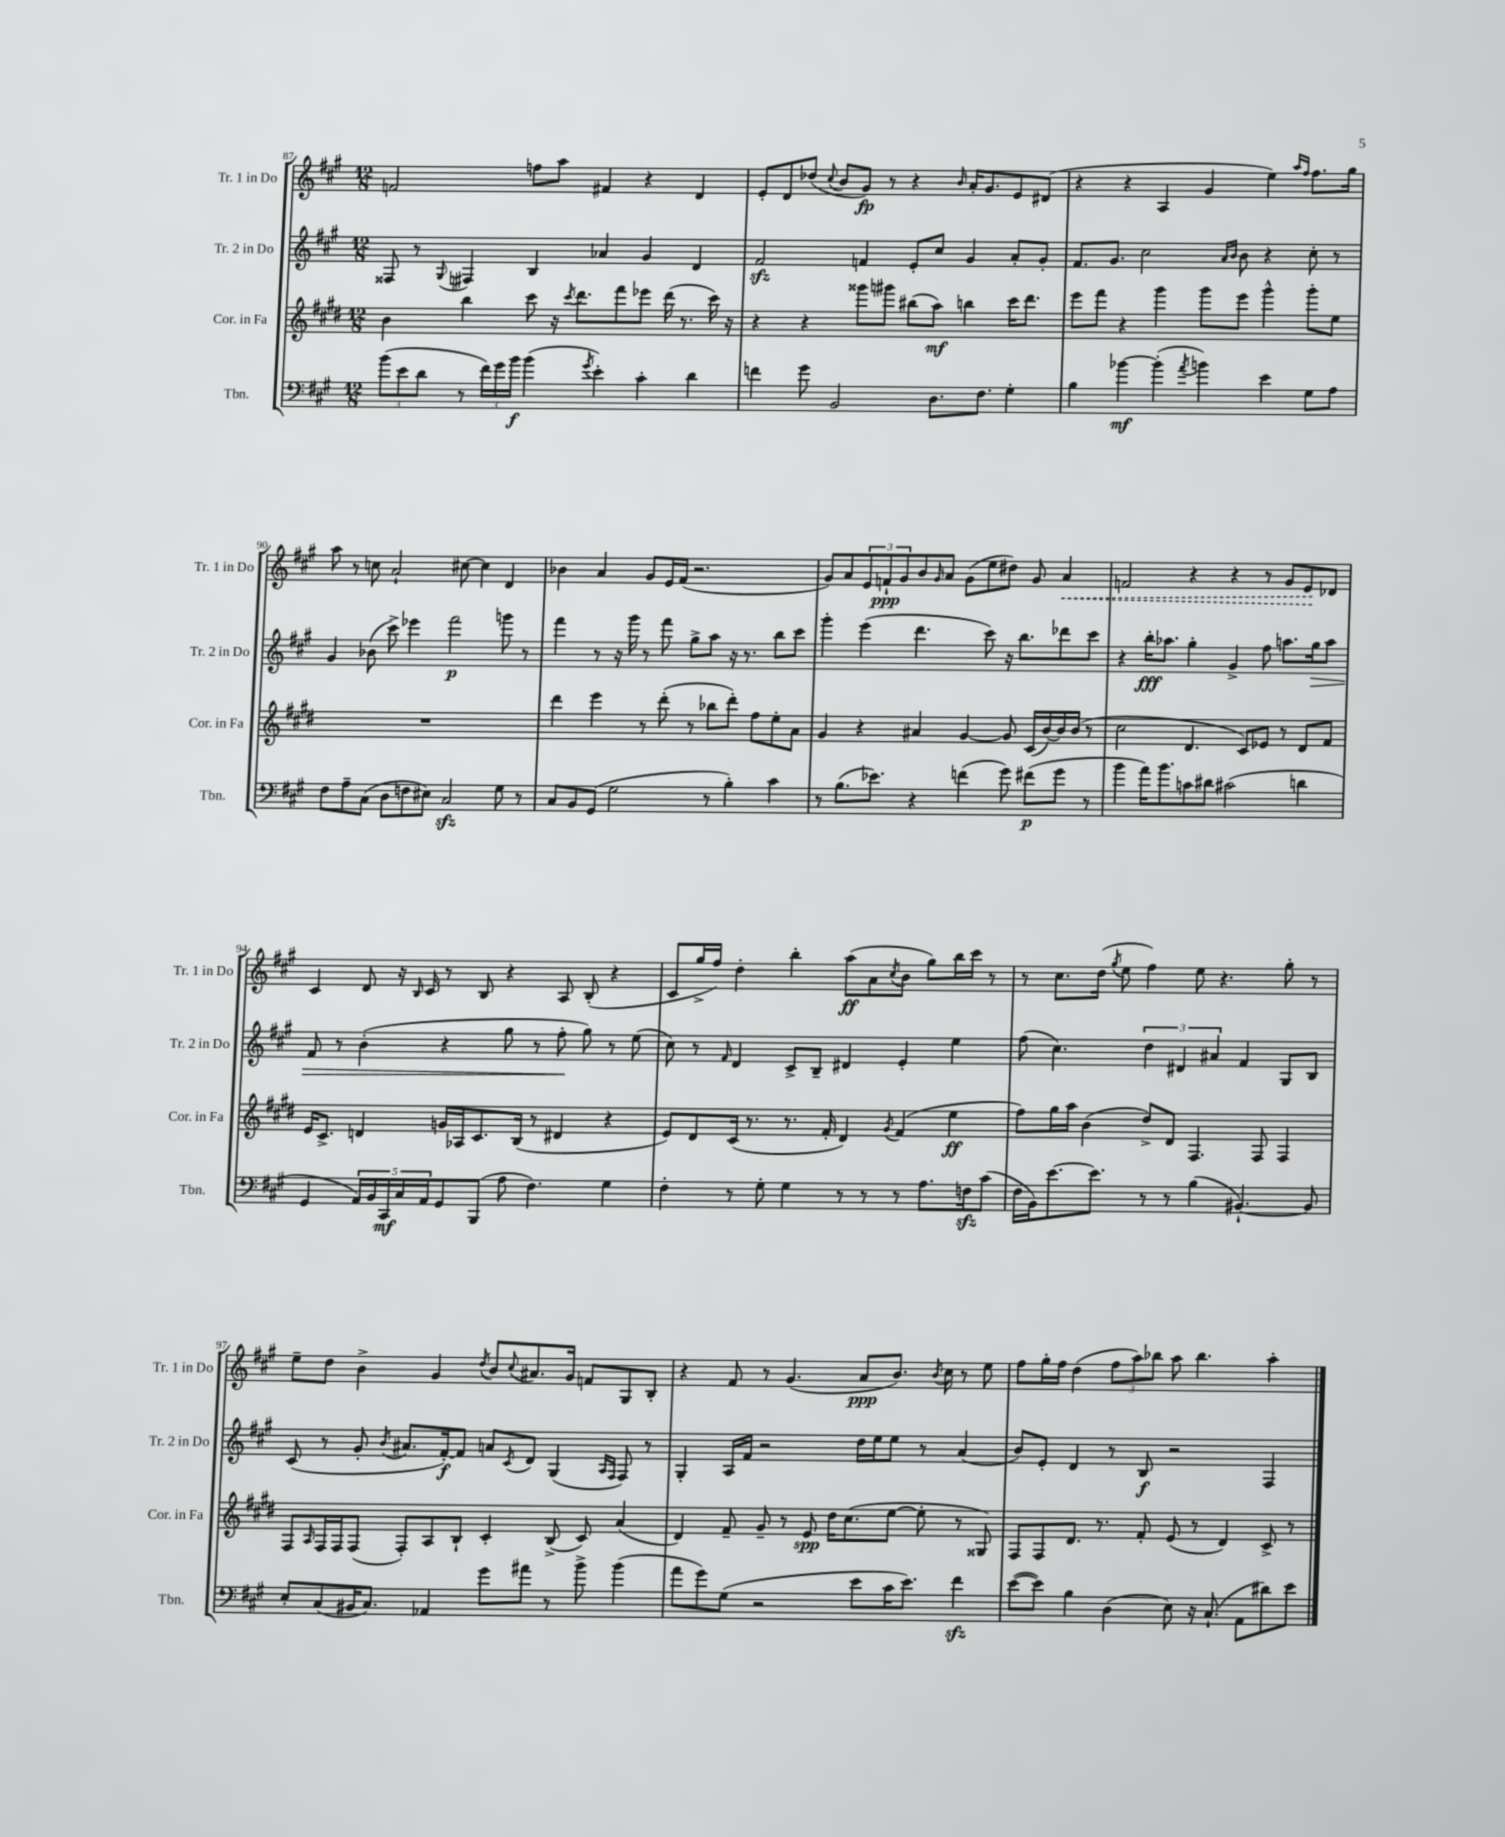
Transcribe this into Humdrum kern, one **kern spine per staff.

**kern	**dynam	**kern	**dynam	**kern	**dynam	**kern	**dynam
*part4	*part4	*part3	*part3	*part2	*part2	*part1	*part1
*staff4	*staff4	*staff3	*staff3	*staff2	*staff2	*staff1	*staff1
*I"Tbn.	*	*I"Cor. in Fa	*	*I"Tr. 2 in Do	*	*I"Tr. 1 in Do	*
*I'Tbn.	*	*I'Cor. in Fa	*	*I'Tr. 2 in Do	*	*I'Tr. 1 in Do	*
*clefF4	*	*clefG2	*	*clefG2	*	*clefG2	*
*k[f#c#g#]	*	*k[f#c#g#d#]	*	*k[f#c#g#]	*	*k[f#c#g#]	*
*M12/8	*	*M12/8	*	*M12/8	*	*M12/8	*
=87	=87	=87	=87	=87	=87	=87	=87
(12b\L	.	4b\	.	8F##X/	.	2fn/	.
12e\	.	.	.	.	.	.	.
.	.	.	.	8r	.	.	.
12d\J	.	.	.	.	.	.	.
.	.	.	.	8qqG#/	.	.	.
8r	.	4bb\	.	4F#X/	.	.	.
24f#\LL)	.	.	.	.	.	.	.
24g#\	.	.	.	.	.	.	.
24b\JJ	f	.	.	.	.	.	.
(4b\	.	8ccc#\	.	4B/	.	8ffn\L	.
.	.	16r	.	.	.	8aa\J	.
.	.	8qccc#/	.	.	.	.	.
.	.	8.ddd#\L	.	.	.	.	.
8qg#/	.	.	.	.	.	.	.
4e'\)	.	.	.	4a-X/	.	4f#X/	.
.	.	8fff#\	.	.	.	.	.
4c#'\	.	8eee-X\J	.	4g#/	.	4r	.
.	.	(16ddd#\	.	.	.	.	.
.	.	8.r	.	.	.	.	.
4d\	.	.	.	4d/	.	4d/	.
.	.	16ccc#\)	.	.	.	.	.
.	.	16r	.	.	.	.	.
=88	=88	=88	=88	=88	=88	=88	=88
4fn\	.	4r	.	2f#zz/	.	8e'/L	.
.	.	.	.	.	.	8d/	.
8g#\	.	4r	.	.	.	(8dd-X/J	.
.	.	.	.	.	.	8qqcc#/	.
2BB/	.	.	.	.	.	8b/L	.
.	.	8ggg##X\L	.	4fn/	.	8g#/J)	fp
.	.	8ggg#X\J	.	.	.	8r	.
.	.	(8bb#X\L	.	8e'/L	.	4r	.
8.D\L	.	8aa\J)	mf	8cc#/J	.	.	.
.	.	.	.	.	.	16qqb/	.
.	.	4bbn\	.	4g#/	.	16a'/KL	.
8.F#\J	.	.	.	.	.	8.g#/	.
4G#'\	.	16ccc#\KL	.	8a'/L	.	8e/	.
.	.	8.ddd#\J	.	.	.	.	.
.	.	.	.	8g#'/J	.	(8d#X/J	.
=89	=89	=89	=89	=89	=89	=89	=89
4B\	.	8eee\L	.	8.f#/L	.	4r	.
.	.	8fff#\J	.	.	.	.	.
.	.	.	.	8.g#/J	.	.	.
[4b-X\	mf	4r	.	.	.	4r	.
.	.	.	.	2cc#\	.	.	.
(4b-'\]	.	4ggg#\	.	.	.	4A/	.
8qa/	.	.	.	.	.	.	.
4bn\)	.	8ggg#\L	.	.	.	4g#/	.
.	.	.	.	16qqa/LL	.	.	.
.	.	.	.	16qqb/JJ	.	.	.
.	.	8eee\J	.	8b\	.	.	.
4e\	.	4ggg#^^\	.	4r	.	4ee\)	.
.	.	.	.	.	.	16qqaa/LL	.
.	.	.	.	.	.	16qqff#/JJ	.
8G#\L	.	8ggg#'\L	.	8cc#'\	.	8.ff#\L	.
8A\J	.	8ee\J	.	8r	.	.	.
.	.	.	.	.	.	16gg#\Jk	.
!!LO:LB:g=z
=90	=90	=90	=90	=90	=90	=90	=90
8F#\L	.	1.r	.	4g#/	.	8aa\	.
8A~\	.	.	.	.	.	8r	.
(8C#\J	.	.	.	(8b-X\	.	8ccn\	.
8D\L	.	.	.	8ccc#^\)	.	2a`/	.
8Fn\	.	.	.	4eee-X\	.	.	.
8E#X\J)	.	.	.	.	.	.	.
2C#zz/	.	.	.	2fff#\	p	.	.
.	.	.	.	.	.	[8cc#X\	.
.	.	.	.	.	.	4cc#\]	.
8G#\	.	.	.	8gggn\	.	4d/	.
8r	.	.	.	8r	.	.	.
=91	=91	=91	=91	=91	=91	=91	=91
8C#/L	.	4ddd#\	.	4fff#\	.	4b-X\	.
8BB/	.	.	.	.	.	.	.
(8GG#/J	.	4eee\	.	8r	.	4a/	.
2G#\	.	.	.	16r	.	.	.
.	.	.	.	16ggg#\	.	.	.
.	.	8r	.	8r	.	8g#/L	.
.	.	(8ddd#'\	.	8fff#\	.	16e/L	.
.	.	.	.	.	.	(16f#/JJ	.
.	.	8r	.	8gg#^\L	.	2.r	.
8r	.	8bb-X\L	.	8aa\J	.	.	.
4B'\)	.	8ddd#'\J)	.	16r	.	.	.
.	.	.	.	8.r	.	.	.
.	.	8ff#\L	.	.	.	.	.
4c#\	.	8ee'\	.	8bb\L	.	.	.
.	.	8a\J	.	8ccc#\J	.	.	.
=92	=92	=92	=92	=92	=92	=92	=92
8r	.	4g#/	.	4ggg#'\	.	8g#/L)	.
(8.B\L	.	.	.	.	.	8a/	.
.	.	4r	.	(4eee\	.	12e/	.
8.e-X\J)	.	.	.	.	.	.	.
.	.	.	.	.	.	12fn`/	ppp
.	.	.	.	.	.	12g#/	.
4r	.	4a#X/	.	4.ddd\	.	8b/	.
.	.	.	.	.	.	16qqg#/	.
.	.	.	.	.	.	8a/J	.
(4fn\	.	[4g#/	.	.	.	(8g#\L	.
.	.	.	.	8ccc#\)	.	8ee\	.
8g#\)	.	8g#/]	.	16r	.	8dd#X\J)	.
.	.	.	.	8.bb\L	.	.	.
(8f#X\L	p	(16c#/LL	.	.	.	8g#/	.
.	.	[16b/)	.	.	.	.	.
!	!	!	!	!	!	!	!LO:HP:b
8g#\J	.	16b/]	.	8ddd-X\	.	4a/	<
.	.	(16b/JJ	.	.	.	.	.
8r	.	8r	.	8ccc#\J	.	.	.
=93	=93	=93	=93	=93	=93	=93	=93
4b\	.	2cc#\	.	4r	.	2fn/	.
16a\KL)	.	.	.	16bb'\KL	fff	.	.
8.b\	.	.	.	8.aa-X\J	.	.	.
8cn\	.	4.d#/	.	4gg#'\	.	4r	.
8d#X\J	.	.	.	.	.	.	.
(2c#X\	.	.	.	4g#^/	.	4r	.
.	.	8c#/L)	.	.	.	.	.
.	.	8e-X/J	.	8ff#\	.	8r	.
.	.	8r	.	8.aan\L	.	8g#/L	.
4dn\	.	8d#/L	.	.	.	8e/	.
!	!	!	!	!	!LO:HP:b	!	!
.	.	.	.	16gg#\k	>	.	.
.	.	8f#/J	.	8aa\J	.	8d-X/J	[
!!LO:LB:g=z
=94	=94	=94	=94	=94	=94	=94	=94
4GG#/	.	16e/KL	.	8f#/	.	4c#/	.
.	.	8.c#^/J	.	.	.	.	.
.	.	.	.	8r	.	.	.
20AA/LL)	.	4dn/	.	(4b'\	.	8d/	.
20BB/	.	.	.	.	.	.	.
20CC#/	mf	.	.	.	.	.	.
.	.	.	.	.	.	16r	.
20C#/	.	.	.	.	.	.	.
.	.	.	.	.	.	16qqB/	.
.	.	.	.	.	.	16c#/	.
20AA/J	.	.	.	.	.	.	.
8GG#/	.	16gn/LL	.	4r	.	8r	.
.	.	16A-X/J	.	.	.	.	.
(8BBB/J	.	8.c#/	.	.	.	8B/	.
8A\	.	.	.	8gg#\	.	4r	.
.	.	(16B/Jk	.	.	.	.	.
4.F#\)	.	8r	.	8r	.	.	.
.	.	4d#X/	.	8ff#'\	.	8A/	.
.	.	.	.	8gg#\)	]	(8B'/	.
4G#\	.	4r	.	8r	.	4r	.
.	.	.	.	(8ee\	.	.	.
=95	=95	=95	=95	=95	=95	=95	=95
4F#'\	.	8e/L)	.	8cc#\)	.	8c#/L	.
.	.	8d#/	.	8r	.	16gg#^/L	.
.	.	.	.	.	.	16ff#/JJ)	.
.	.	.	.	16qqf#/	.	.	.
8r	.	(16c#/Jk	.	4d/	.	4dd'\	.
.	.	8.r	.	.	.	.	.
8G#'\	.	.	.	.	.	.	.
4G#\	.	8.r	.	8c#^/L	.	4bb'\	.
.	.	.	.	8B~/J	.	.	.
.	.	16f#'/	.	.	.	.	.
8r	.	4d#/)	.	4d#X/	.	(8aa\L	ff
8r	.	.	.	.	.	8a\	.
.	.	8qg#/	.	.	.	8qcc#/	.
8r	.	(4f#/	.	4e'/	.	8b\J	.
8.A\L	.	.	.	.	.	8gg#\L)	.
.	.	4ee\	ff	4ee\	.	16bb\L	.
16Fnzz\k	.	.	.	.	.	16ccc#\JJ	.
(8c#\J	.	.	.	.	.	8r	.
=96	=96	=96	=96	=96	=96	=96	=96
16F#\LL	.	8ff#\L)	.	(8ff#\	.	8r	.
16BB\J)	.	.	.	.	.	.	.
[8.e\	.	16gg#\L	.	4.cc#\)	.	8.cc#\L	.
.	.	16aa\JJ	.	.	.	.	.
.	.	(4b\	.	.	.	.	.
8.e\J]	.	.	.	.	.	(16dd\Jk	.
.	.	.	.	.	.	8qgg#/	.
.	.	.	.	.	.	8ee\	.
8r	.	8dd#^/L)	.	6dd\	.	4ff#\)	.
8r	.	8d#/J	.	.	.	.	.
.	.	.	.	6d#X/	.	.	.
(4B\	.	4.F#/	.	.	.	8ee\	.
.	.	.	.	6a#X/	.	.	.
.	.	.	.	.	.	4.r	.
[4.BB#X`/)	.	.	.	4f#/	.	.	.
.	.	8F#/	.	.	.	.	.
.	.	4F#/	.	8G#/L	.	8gg#'\	.
8BB#/]	.	.	.	8B/J	.	8r	.
!!LO:LB:g=z
=97	=97	=97	=97	=97	=97	=97	=97
8E'/L	.	8F#/L	.	(8c#/	.	8ee~\L	.
.	.	16qqA/	.	.	.	.	.
(8C#/	.	16F#/L	.	8r	.	8dd\J	.
.	.	16F#/J	.	.	.	.	.
16BB#X/K	.	(8F#/J	.	8g#'/	.	4b^\	.
8.C#/J)	.	.	.	.	.	.	.
.	.	.	.	8qb/	.	.	.
.	.	8F#'/L)	.	8.a#X/L	.	.	.
4AA-X/	.	8A/	.	.	.	4g#/	.
.	.	.	.	[16f#'/k)	f	.	.
.	.	8B`/J	.	8f#/J]	.	.	.
.	.	.	.	.	.	8qdd/	.
8g#\L	.	4c#'/	.	8an/L	.	8b/L	.
.	.	.	.	8qc#/	.	8qqcc#/	.
8a#X\J	.	.	.	8d/J	.	8.a#X/	.
8r	.	(8B^/	.	(4G#/	.	.	.
.	.	.	.	.	.	16g#/Jk	.
8b^\	.	8c#/)	.	.	.	8fn/L	.
.	.	.	.	16qqA/LL	.	.	.
.	.	.	.	16qqF#/JJ	.	.	.
(4b\	.	(4a/	.	8F#/)	.	8G#/	.
.	.	.	.	8r	.	8B'/J	.
=98	=98	=98	=98	=98	=98	=98	=98
8a\L	.	4d#/)	.	4G#'/	.	4r	.
8g#\)	.	.	.	.	.	.	.
(8G#\J	.	8f#~/	.	16A/LL	.	8f#/	.
.	.	.	.	16f#/JJ	.	.	.
2r	.	8g#~/	.	2r	.	8r	.
.	.	8r	.	.	.	(4.g#/	.
.	.	8e/	spp	.	.	.	.
.	.	16dd#\KL	.	.	.	.	.
.	.	(8.cc#\	.	.	.	.	.
8e\L	.	.	.	16dd\LL	.	8a/L	ppp
.	.	.	.	16ee\J	.	.	.
16c#\K	.	[8ee\J	.	8ee\J	.	8.b/J)	.
8.e\J)	.	.	.	.	.	.	.
.	.	8ee'\]	.	8r	.	.	.
.	.	.	.	.	.	8qb/	.
.	.	.	.	.	.	16cc#\	.
4f#zz\	.	8r	.	(4a/	.	8r	.
.	.	8G##X/)	.	.	.	8ee\	.
=99	=99	=99	=99	=99	=99	=99	=99
([8e\L	.	8F#/L	.	8b/L)	.	8ff#\L	.
8e\J])	.	8F#/	.	8e'/J	.	16gg#'\L	.
.	.	.	.	.	.	16ff#\JJ	.
4B\	.	8.d#/J	.	4d/	.	(4dd\	.
.	.	8.r	.	.	.	.	.
(4D\	.	.	.	8r	.	12ff#\L	.
.	.	.	.	.	.	12aa\)	.
.	.	8f#'/	.	8B/	f	.	.
.	.	.	.	.	.	12bb-X\J	.
8E\)	.	(8e/	.	2r	.	8aa\	.
16r	.	8r	.	.	.	4.bb-\	.
(8.C#`/	.	.	.	.	.	.	.
.	.	4d#/)	.	.	.	.	.
8AA\L	.	.	.	.	.	.	.
8d#X\)	.	8c#^/	.	4F#/	.	4aa'\	.
8e\J	.	8r	.	.	.	.	.
==	==	==	==	==	==	==	==
*-	*-	*-	*-	*-	*-	*-	*-
